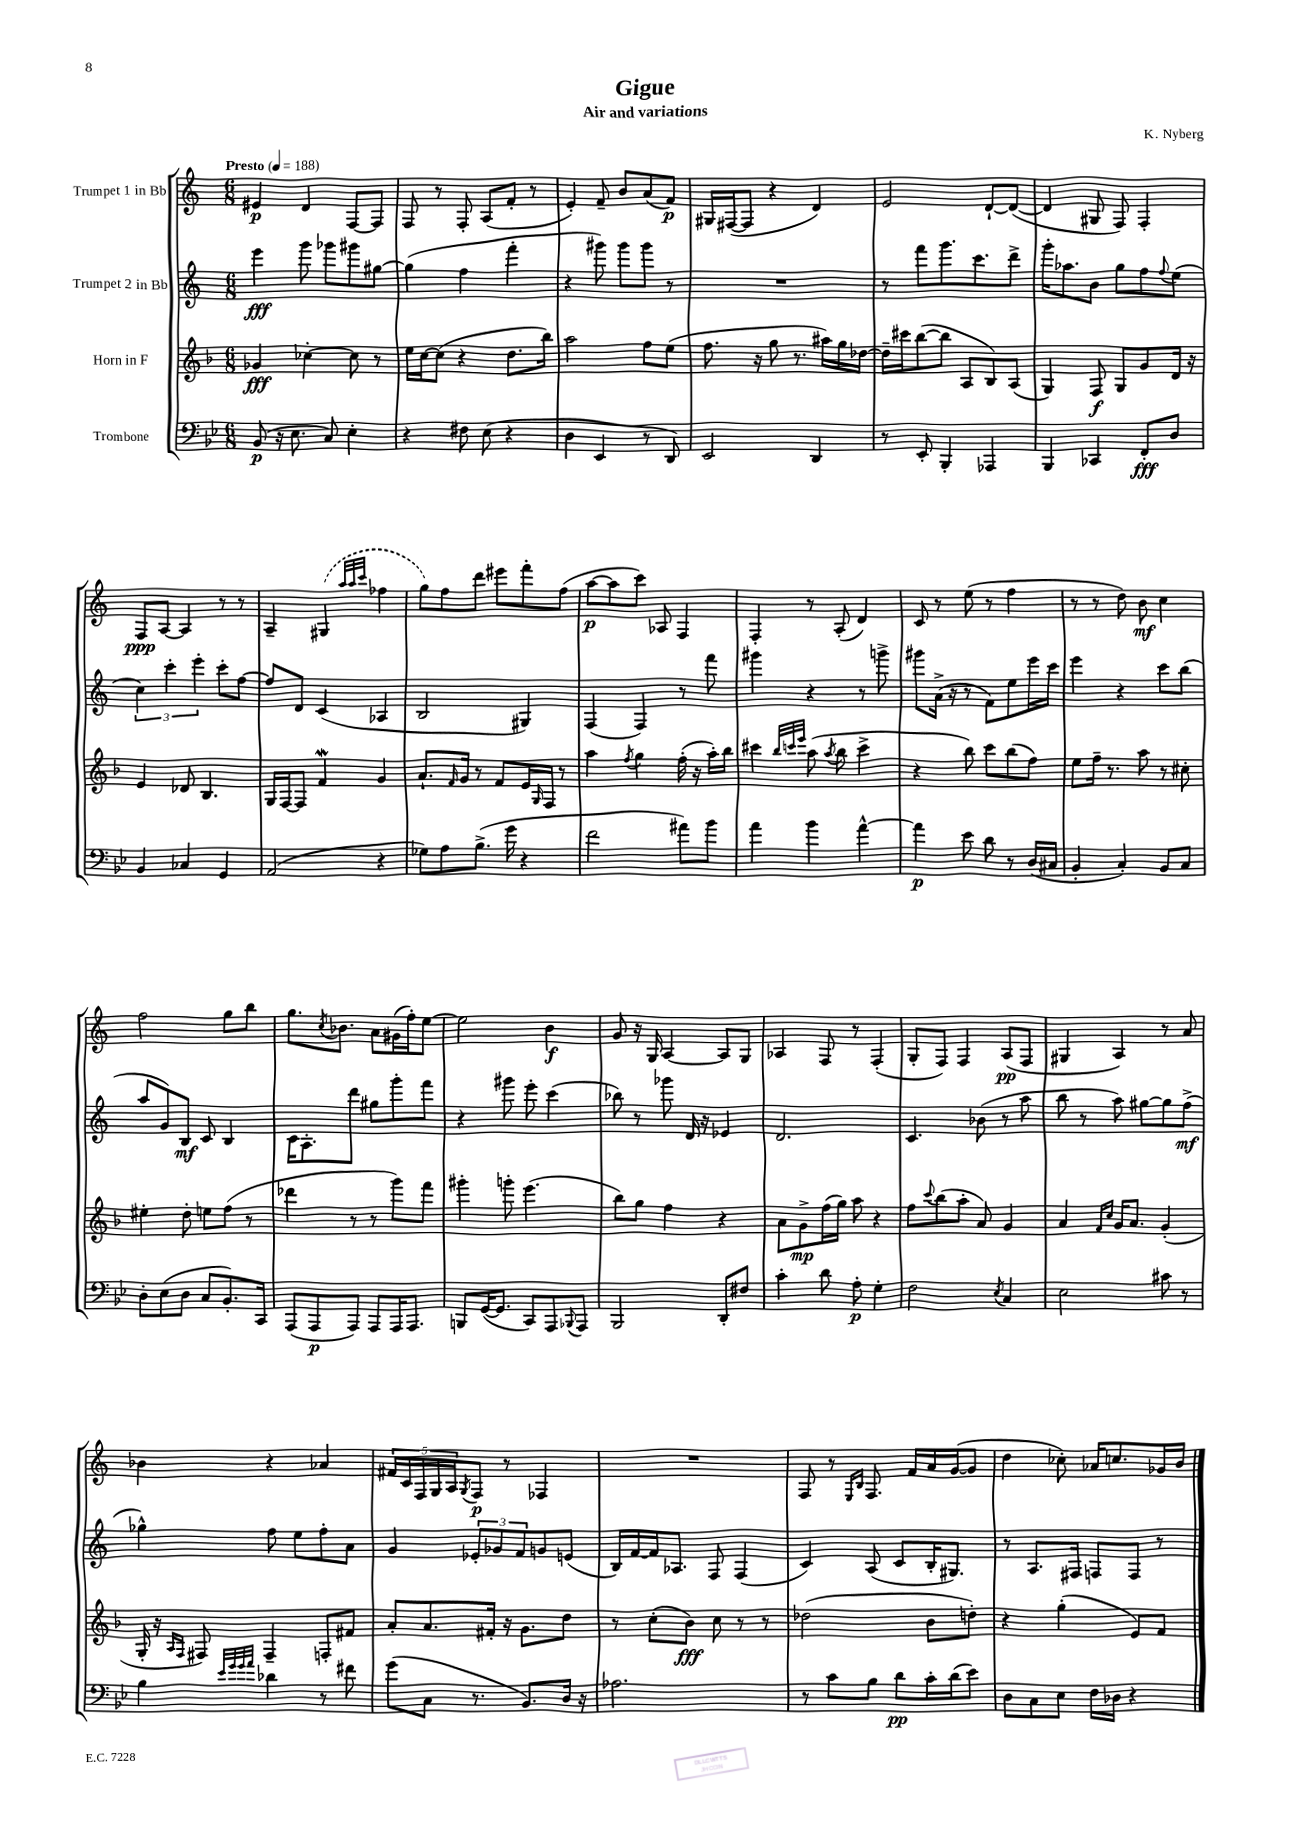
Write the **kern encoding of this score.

**kern	**dynam	**kern	**dynam	**kern	**dynam	**kern	**dynam
*part4	*part4	*part3	*part3	*part2	*part2	*part1	*part1
*staff4	*staff4	*staff3	*staff3	*staff2	*staff2	*staff1	*staff1
*I"Trombone	*	*I"Horn in F	*	*I"Trumpet 2 in Bb	*	*I"Trumpet 1 in Bb	*
*clefF4	*	*clefG2	*	*clefG2	*	*clefG2	*
*k[b-e-]	*	*k[b-]	*	*k[]	*	*k[]	*
*M6/8	*	*M6/8	*	*M6/8	*	*M6/8	*
*MM188	*	*MM188	*	*MM188	*	*MM188	*
=1	=1	=1	=1	=1	=1	=1	=1
!	!	!	!	!	!	!LO:TX:a:B:t=Presto	!
(8BB-/	p	4g-X/	fff	4eee\	fff	4e#X/	p
16r	.	.	.	.	.	.	.
8.E-\	.	.	.	.	.	.	.
.	.	[4cc-X'\	.	8ggg\	.	4d/	.
8C/)	.	.	.	8ggg-X\L	.	.	.
4E-'\	.	8cc-\]	.	8ggg#X\	.	[8F/L	.
.	.	8r	.	[8gg#X\J	.	8F/J]	.
=2	=2	=2	=2	=2	=2	=2	=2
4r	.	16ee\LL	.	(4gg#\]	.	8F/	.
.	.	[16cc\J	.	.	.	.	.
.	.	(8cc\J]	.	.	.	8r	.
8F#X\	.	4r	.	4ff\	.	8F'/	.
(8E-\	.	.	.	.	.	(8A/L	.
4r	.	8.dd\L	.	4fff'\	.	8f'/J	.
.	.	.	.	.	.	8r	.
.	.	16bb-\Jk)	.	.	.	.	.
=3	=3	=3	=3	=3	=3	=3	=3
4D\	.	2aa\	.	4r	.	4e'/)	.
4EE-/	.	.	.	8ggg#X\)	.	8f~/	.
.	.	.	.	8ggg#\L	.	8b/L	.
8r	.	8ff\L	.	8ggg#\J	.	(8a/	.
8DD/)	.	(8ee\J	.	8r	.	8f/J)	p
=4	=4	=4	=4	=4	=4	=4	=4
2EE-/	.	8.ff\	.	2.r	.	16G#X/LL	.
.	.	.	.	.	.	([16F#X/J	.
.	.	.	.	.	.	8F#/J]	.
.	.	16r	.	.	.	.	.
.	.	8gg\	.	.	.	4r	.
.	.	8.r	.	.	.	.	.
4DD/	.	.	.	.	.	4d/)	.
.	.	16aa#X\LL)	.	.	.	.	.
.	.	16gg\	.	.	.	.	.
.	.	[16dd-X\JJ	.	.	.	.	.
=5	=5	=5	=5	=5	=5	=5	=5
8r	.	16dd-~\LL]	.	8r	.	2e/	.
.	.	16ccc#X\J	.	.	.	.	.
8EE-'/	.	([8bb-\	.	8fff\L	.	.	.
4BBB-'/	.	8bb-\J]	.	8.ggg\	.	.	.
.	.	8A/L	.	.	.	.	.
.	.	.	.	8.ccc\	.	.	.
4AAA-X/	.	8B-/)	.	.	.	[8d`/L	.
.	.	(8A/J	.	8ddd^\J	.	(8d/J_	.
=6	=6	=6	=6	=6	=6	=6	=6
4BBB-/	.	4G/)	.	16ggg'\KL	.	4d/]	.
.	.	.	.	8.aa-X\	.	.	.
4CC-X/	.	8F/	f	8b\J	.	8G#X/	.
.	.	8G/L	.	8gg\L	.	8F/)	.
8FF'/L	fff	8g/	.	8ff\	.	4F'/	.
.	.	.	.	8qqff/	.	.	.
8D/J	.	16d/Jk	.	(8ee\J	.	.	.
.	.	16r	.	.	.	.	.
!!LO:LB:g=z
=7	=7	=7	=7	=7	=7	=7	=7
4BB-/	.	4e/	.	6cc\)	.	8F/L	ppp
.	.	.	.	.	.	[8A/J	.
.	.	.	.	6ccc'\	.	.	.
4C-X/	.	8d-X/	.	.	.	4A/]	.
.	.	.	.	6eee'\	.	.	.
.	.	4.B-/	.	.	.	.	.
4GG/	.	.	.	8ccc'\L	.	8r	.
.	.	.	.	[8ff\J	.	8r	.
=8	=8	=8	=8	=8	=8	=8	=8
(2AA/	.	16G/LL	.	8ff/L]	.	4A~/	.
.	.	[16F/J	.	.	.	.	.
.	.	8F/J]	.	8d/J	.	.	.
.	.	4fw/	.	(4c/	.	(4G#X/	.
.	.	.	.	.	.	32qqaa/LLL	.
.	.	.	.	.	.	32qqaa/	.
.	.	.	.	.	.	32qqccc/JJJ	.
4r	.	4g/	.	4A-X/	.	4ff-X\	.
=9	=9	=9	=9	=9	=9	=9	=9
8G-X\L)	.	8.a`/L	.	2B/	.	8gg\L)	.
8A\	.	.	.	.	.	8ff\	.
.	.	16qqf/	.	.	.	.	.
.	.	16g/Jk	.	.	.	.	.
(8.B-^\J	.	8r	.	.	.	8ddd\J	.
.	.	8f/L	.	.	.	8eee#X\L	.
16g\	.	.	.	.	.	.	.
4r	.	16e/L	.	4G#X/)	.	8fff'\	.
.	.	16qqG/	.	.	.	.	.
.	.	16F/JJ	.	.	.	.	.
.	.	8r	.	.	.	(8ff\J	.
=10	=10	=10	=10	=10	=10	=10	=10
2f\	.	4aa\	.	(4F/	.	[8aa\L	p
.	.	.	.	.	.	8aa\]	.
.	.	8qff/	.	.	.	.	.
.	.	4gg\	.	4F/)	.	8ccc\J)	.
.	.	.	.	.	.	8A-X/	.
8a#X\L)	.	(16ff'\	.	8r	.	4F/	.
.	.	16r	.	.	.	.	.
8b-\J	.	16aa'\LL)	.	8fff\	.	.	.
.	.	16bb-\JJ	.	.	.	.	.
=11	=11	=11	=11	=11	=11	=11	=11
4a\	.	4ccc#X\	.	4ggg#X\	.	4F'/	.
.	.	32qqbb-/LLL	.	.	.	.	.
.	.	32qqcccn/	.	.	.	.	.
.	.	32qqeee/JJJ	.	.	.	.	.
4b-\	.	(8aa\	.	4r	.	8r	.
.	.	8qaa/	.	.	.	.	.
.	.	8bb-\	.	.	.	(8A'/	.
[4a^^\	.	4ccc^\	.	8r	.	4d/)	.
.	.	.	.	8gggn^\	.	.	.
=12	=12	=12	=12	=12	=12	=12	=12
4a\]	p	4r	.	8ggg#X\L	.	8c/	.
.	.	.	.	(16a^\Jk	.	8r	.
.	.	.	.	16r	.	.	.
8e-\	.	8bb-\)	.	8r	.	(8ee\	.
8d\	.	8ccc\L	.	8f\L)	.	8r	.
8r	.	(8bb-\	.	8ee\	.	4ff\	.
(16D/LL	.	8ff\J)	.	16eee\L	.	.	.
16C#X/JJ	.	.	.	16ccc\JJ	.	.	.
=13	=13	=13	=13	=13	=13	=13	=13
4BB-'/	.	8ee\L	.	4eee\	.	8r	.
.	.	16ff~\Jk	.	.	.	8r	.
.	.	8.r	.	.	.	.	.
4C'/)	.	.	.	4r	.	8dd\)	.
.	.	8aa\	.	.	.	8b\	mf
8BB-/L	.	8r	.	8ccc\L	.	4cc\	.
8C/J	.	8cc#X'\	.	(8bb\J	.	.	.
!!LO:LB:g=z
=14	=14	=14	=14	=14	=14	=14	=14
8D'\L	.	4ee#X'\	.	8aa/L	.	2ff\	.
(8E-\	.	.	.	8g/)	.	.	.
8D\J	.	8dd'\	.	8B/J	mf	.	.
8C/L	.	8een\L	.	8c/	.	.	.
8.BB-'/)	.	(8ff\J	.	4B/	.	8gg\L	.
.	.	8r	.	.	.	8bb\J	.
16CC/Jk	.	.	.	.	.	.	.
=15	=15	=15	=15	=15	=15	=15	=15
(8AAA/L	.	4ddd-X\	.	16c\KL	.	8.gg\L	.
.	.	.	.	8.A'\	.	.	.
8AAA/	p	.	.	.	.	.	.
.	.	.	.	.	.	8qcc/	.
.	.	.	.	.	.	8.b-X\J	.
8AAA/J)	.	8r	.	8ddd\J	.	.	.
8AAA/L	.	8r	.	8gg#X\L	.	8a\L	.
16AAA/K	.	8ggg\L)	.	8ggg'\	.	(16g#X\L	.
8.AAA/J	.	.	.	.	.	16ff'\J)	.
.	.	8fff\J	.	8fff\J	.	[8ee\J	.
=16	=16	=16	=16	=16	=16	=16	=16
8BBBn/L	.	4ggg#X'\	.	4r	.	2ee\]	.
([16GG/K	.	.	.	.	.	.	.
8.GG/J]	.	.	.	.	.	.	.
.	.	8gggn'\	.	8ggg#X\	.	.	.
8CC/L)	.	(4.eee\	.	8eee'\	.	.	.
8AAA/	.	.	.	(4ccc\	.	4b\	f
8qqBBB-X/	.	.	.	.	.	.	.
8AAA/J	.	.	.	.	.	.	.
=17	=17	=17	=17	=17	=17	=17	=17
2BBB-/	.	8bb-\L)	.	8bb-X\)	.	8g/	.
.	.	8gg\J	.	8r	.	16r	.
.	.	.	.	.	.	16G/	.
.	.	4ff\	.	8ggg-X\	.	[4A/	.
.	.	.	.	16d/	.	.	.
.	.	.	.	16r	.	.	.
8DD'/L	.	4r	.	4e-X/	.	8A/L]	.
8F#X/J	.	.	.	.	.	8G/J	.
=18	=18	=18	=18	=18	=18	=18	=18
4c'\	.	8a\L	.	2.d/	.	4A-X/	.
.	.	8g^\	mp	.	.	.	.
8d\	.	(16ff\L	.	.	.	8F/	.
.	.	16gg\JJ)	.	.	.	.	.
8A'\	p	8aa\	.	.	.	8r	.
4G'\	.	4r	.	.	.	(4F'/	.
=19	=19	=19	=19	=19	=19	=19	=19
2F\	.	8ff\L	.	4.c/	.	8G'/L	.
.	.	8qqccc/	.	.	.	.	.
.	.	(8bb-\	.	.	.	8F/J)	.
.	.	8aa'\J	.	.	.	4F/	.
.	.	8a/)	.	(8b-X\	.	.	.
8qE-/	.	.	.	.	.	.	.
4C/	.	4g/	.	8r	.	(8A/L	pp
.	.	.	.	8aa\	.	8F/J	.
=20	=20	=20	=20	=20	=20	=20	=20
2E-\	.	4a/	.	8bb\	.	4G#X/	.
.	.	.	.	8r	.	.	.
.	.	16qqf/LL	.	.	.	.	.
.	.	16qqcc/JJ	.	.	.	.	.
.	.	16g/KL	.	8aa\)	.	4A/)	.
.	.	8.a/J	.	.	.	.	.
.	.	.	.	[8gg#X\L	.	.	.
8c#X\	.	(4g'/	.	8gg#\]	.	8r	.
8r	.	.	.	(8ff^\J	mf	8a/	.
!!LO:LB:g=z
=21	=21	=21	=21	=21	=21	=21	=21
4B-\	.	16G'/	.	4gg-X^^\)	.	4b-X\	.
.	.	16r	.	.	.	.	.
.	.	16qqA/LL	.	.	.	.	.
.	.	16qqF/JJ	.	.	.	.	.
.	.	8F#X/)	.	.	.	.	.
32qqe-/LLL	.	.	.	.	.	.	.
32qqg/	.	.	.	.	.	.	.
32qqg/	.	.	.	.	.	.	.
32qqa/JJJ	.	.	.	.	.	.	.
4d-X\	.	4F#~/	.	8ff\	.	4r	.
.	.	.	.	8ee\L	.	.	.
8r	.	8Fn'/L	.	8ff'\	.	4a-X/	.
8f#X\	.	8f#X/J	.	8a\J	.	.	.
=22	=22	=22	=22	=22	=22	=22	=22
(8g\L	.	8a'/L	.	4g/	.	20f#X/LL	.
.	.	.	.	.	.	20c/	.
.	.	.	.	.	.	20F/	.
8C\J	.	8.a/	.	.	.	.	.
.	.	.	.	.	.	20G/	.
.	.	.	.	.	.	20A/J	.
.	.	.	.	.	.	8qG/	.
8.r	.	.	.	12e-X'/L	.	8F/J	p
.	.	16f#X'/Jk	.	.	.	.	.
.	.	.	.	12g-X/	.	.	.
.	.	16r	.	.	.	8r	.
.	.	.	.	12f/	.	.	.
8.BB-/L)	.	8.g\L	.	.	.	.	.
.	.	.	.	8gn/	.	4F-X/	.
16D/Jk	.	8dd\J	.	(8en/J	.	.	.
16r	.	.	.	.	.	.	.
=23	=23	=23	=23	=23	=23	=23	=23
2.A-X\	.	8r	.	16B/LL)	.	2.r	.
.	.	.	.	[16f/	.	.	.
.	.	(8cc'\L	.	16f/J]	.	.	.
.	.	.	.	8.A-X/J	.	.	.
.	.	8b-\J)	fff	.	.	.	.
.	.	8cc\	.	8F/	.	.	.
.	.	8r	.	(4F/	.	.	.
.	.	8r	.	.	.	.	.
=24	=24	=24	=24	=24	=24	=24	=24
8r	.	(2dd-X\	.	4c/)	.	8F/	.
8c\L	.	.	.	.	.	8r	.
.	.	.	.	.	.	16qqE/LL	.
.	.	.	.	.	.	16qqB/JJ	.
8B-\J	.	.	.	(8A/	.	8.F/	.
8d\L	pp	.	.	8c/L	.	.	.
.	.	.	.	.	.	16f/LL	.
16c'\L	.	8b-\L	.	16B'/K	.	16a/	.
(16d\J	.	.	.	8.G#X/J)	.	([16g/J	.
8e-\J)	.	8ddn'\J)	.	.	.	8g/J]	.
=25	=25	=25	=25	=25	=25	=25	=25
8D\L	.	4r	.	8r	.	4dd\	.
8C\	.	.	.	8.A/L	.	.	.
8E-\J	.	(4gg'\	.	.	.	8cc-X'\)	.
.	.	.	.	16F#X/Jk	.	.	.
16F\LL	.	.	.	8Fn/L	.	16a-X/KL	.
16D-X\JJ	.	.	.	.	.	8.ccn/	.
4r	.	8e/L)	.	8F/J	.	.	.
.	.	8f/J	.	8r	.	16g-X/L	.
.	.	.	.	.	.	16b/JJ	.
==	==	==	==	==	==	==	==
*-	*-	*-	*-	*-	*-	*-	*-
